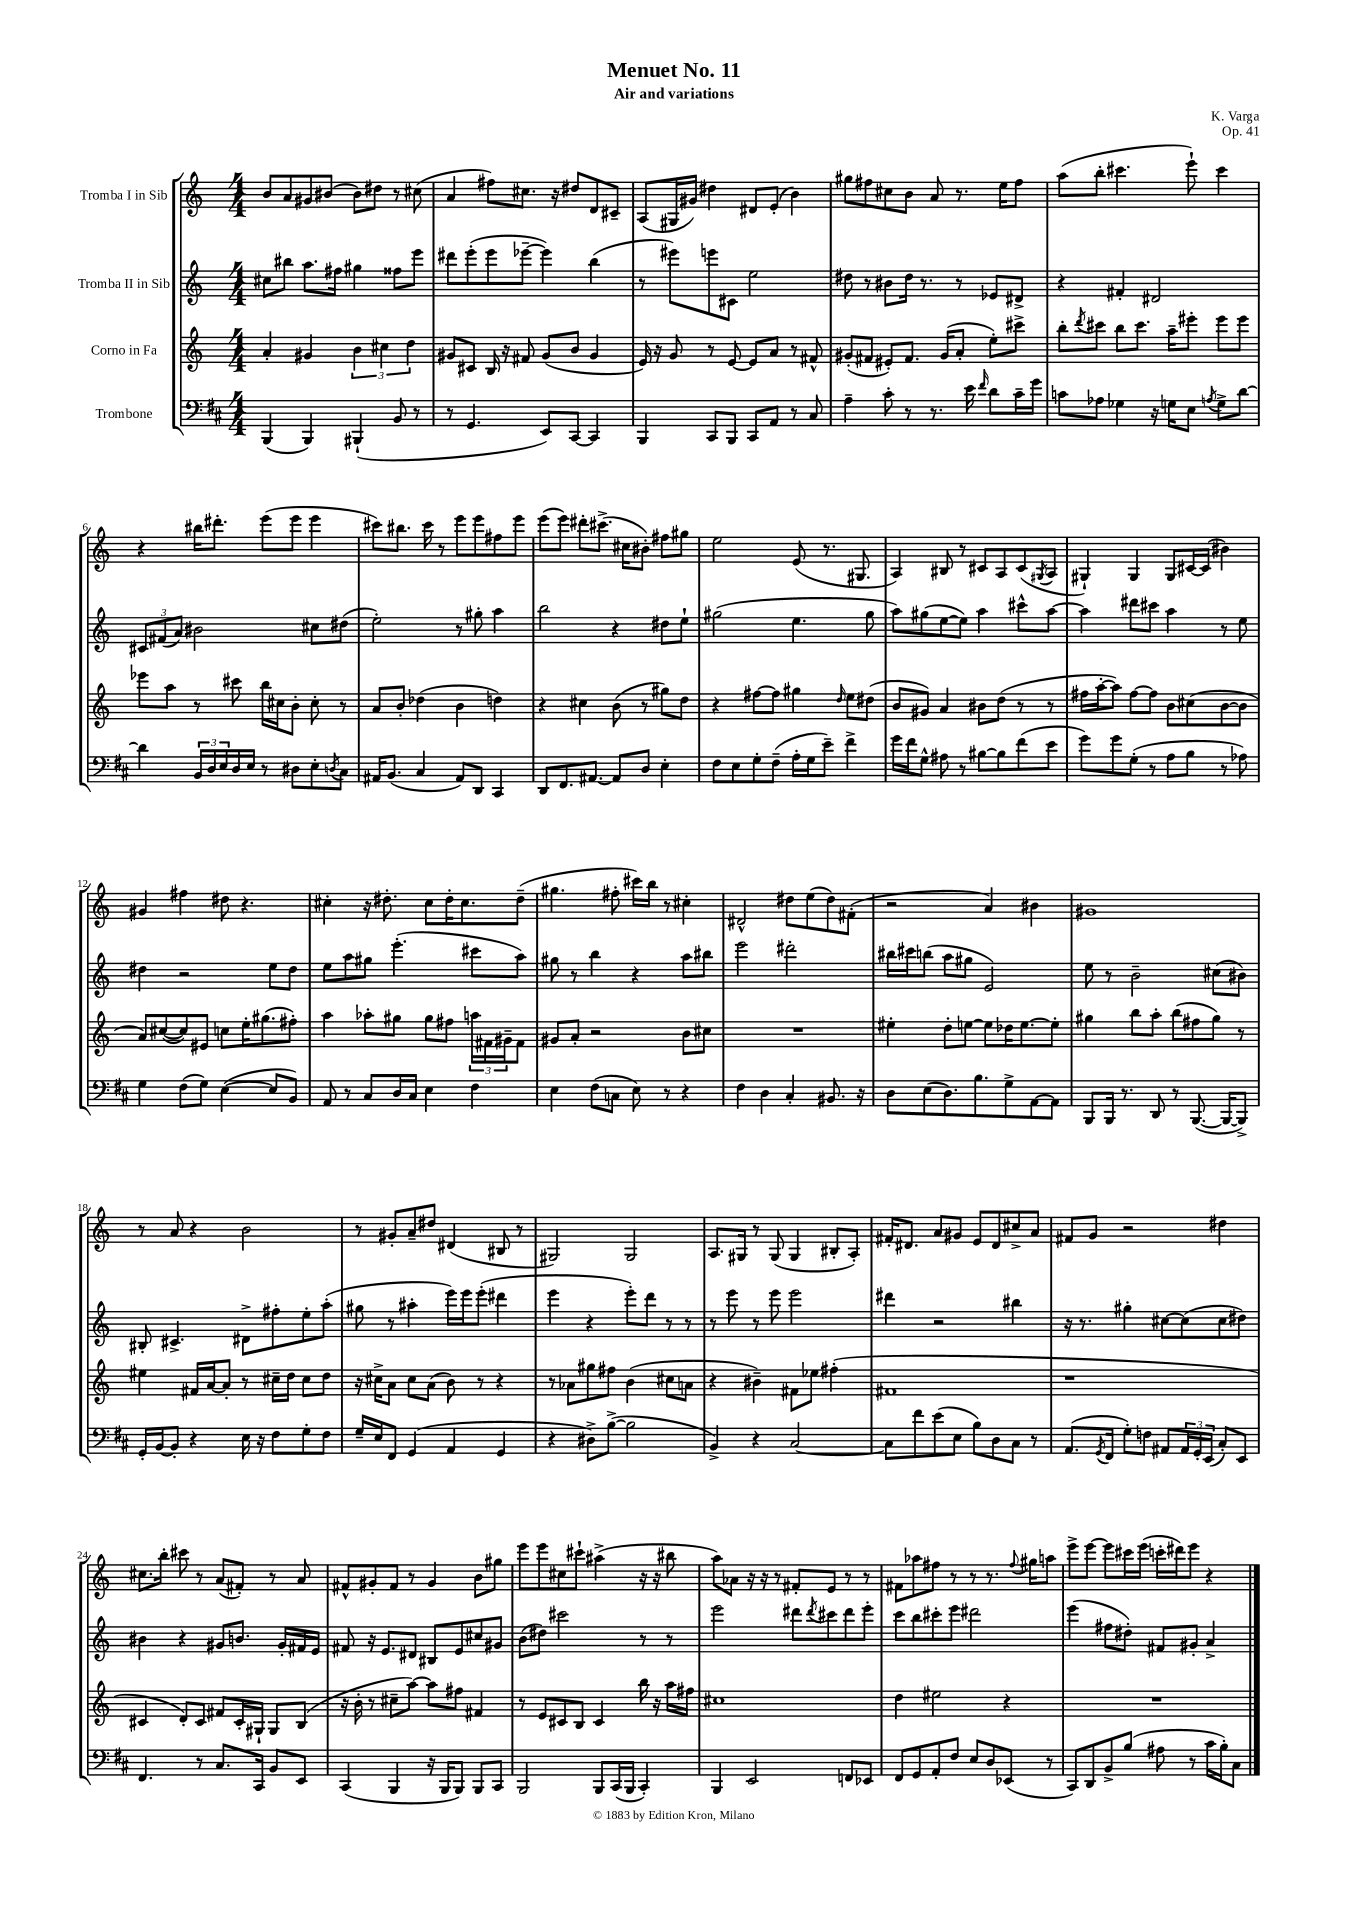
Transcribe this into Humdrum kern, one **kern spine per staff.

**kern	**kern	**kern	**kern
*staff4	*staff3	*staff2	*staff1
*clefF4	*clefG2	*clefG2	*clefG2
*k[f#c#]	*k[]	*k[]	*k[]
*M4/4	*M4/4	*M4/4	*M4/4
(4BBB	4a'	8cc#	8b
.	.	8bb#	8a
4BBB)	4g#	8.aa	8g#
.	.	.	(8b#
.	.	16ff#	.
(4BBB#`	6b	4gg#	8b#)
.	.	.	8dd#
.	6cc#	.	.
8BB	.	8ff##	8r
.	6dd	.	.
8r	.	8eee	(8cc#
=	=	=	=
8r	8g#	8ddd#	4a
4.GG	8c#	(8eee'	.
.	16B	8eee	8ff#)
.	16r	.	.
.	8f#	[8eee-~	8.cc#
8EE)	(8g#	4eee-])	.
.	.	.	16r
[8CC#	8b	.	8dd#
4CC#]	4g#	(4bb	8d
.	.	.	8c#~
=	=	=	=
4BBB	16e)	8r	(8A
.	16r	.	.
.	8g	8eee#)	16G#
.	.	.	16g#)
8CC#	8r	8eee	4dd#
8BBB	[8e	8c#	.
8CC#	8e]	2ee	8d#
8AA	8a	.	(8e'
8r	8r	.	4b)
8C#	8f#^^	.	.
=	=	=	=
4A~	(8g#'	8dd#	8gg#
.	8f#	8r	8ff#
8c#'	8e#')	8b#	8cc#
8r	8.f#	16dd#	8b
.	.	8.r	.
8.r	.	.	8a
.	(16g#	.	.
.	8a'	8r	8.r
16e	.	.	.
16qqf#	.	.	.
8d	8ee')	8e-	.
.	.	.	16ee
16c#~	8ccc#^	8d#^	8ff#
16g	.	.	.
=	=	=	=
8c	8bb'	4r	(8aa
.	8qddd	.	.
8A-	8ccc#	.	8bb'
4G-	8bb	4f#'	4.ccc#
.	8.ccc#	.	.
16r	.	2d#	.
16G	16aa~	.	.
8E	8eee#'	.	8eee`)
8qA	.	.	.
8G^	8eee#	.	4ccc#
[8d	8eee#	.	.
=	=	=	=
4d]	8eee-	12c#	4r
.	.	(12f#	.
.	8aa	.	.
.	.	12a)	.
24BB	8r	2b#	16bb#
24D	.	.	.
.	.	.	8.ddd#'
24E	.	.	.
16D	8ccc#	.	.
16E	.	.	.
8r	16bb	.	(8eee
.	16cc#	.	.
8D#	8b'	.	8eee
8E'	8cc#'	8cc#	4eee
8qD	.	.	.
8C#	8r	(8dd#	.
=	=	=	=
16AA#	8a	2ee')	8ccc#)
(8.BB	.	.	.
.	8b'	.	8.bb#
4C#	(4dd-	.	.
.	.	.	16ccc#
.	.	.	8r
8AA#)	4b	8r	8eee
8DD	.	8gg#'	8eee
4CC#	4dd)	4aa	8ff#
.	.	.	8eee
=	=	=	=
8DD	4r	2bb	(8eee
8.FF#	.	.	8eee)
.	4cc#	.	8ddd#'
[8.AA#	.	.	.
.	.	.	(8.ccc#^
8AA#]	(8b	4r	.
.	.	.	16cc#
8D	8r	.	8b#')
4E'	8gg#)	8dd#	8ff#
.	8dd	8ee`	8gg#
=	=	=	=
8F#	4r	(2gg#	2ee
8E	.	.	.
8G'	[8ff#	.	.
(8F#~	8ff#]	.	.
16A'	4gg#	4.ee	(8e
16G	.	.	.
8e~)	.	.	8.r
.	16qqdd	.	.
4f#^	8ee	.	.
.	.	.	8.G#
.	(8dd#	8gg#	.
=	=	=	=
16g	8b	8aa)	4A)
16f#	.	.	.
8G^^	8g#)	(8gg#	.
8A#	4a	[8ee	8B#
8r	.	8ee])	8r
[8B#	8b#	4aa	8c#
8B#]	(8dd	.	8A
(8f#	8r	8ccc#^^	(8c#
.	.	.	8qG#
8e	8r	[8aa	8A
=	=	=	=
8g)	16ff#	4aa]	4G#`)
.	[16aa'	.	.
8g	8aa])	.	.
(8G'	[8ff#	8ddd#	4G#
8r	8ff#]	8ccc#	.
8A	8b	4aa	8G#
8B	(8cc#	.	[16c#
.	.	.	(16c#]
8r	[8b	8r	4b#)
8A-)	8b]	8ee	.
=	=	=	=
4G	8a)	4dd#	4g#
.	([8cc#	.	.
(8F#	8cc#])	2r	4ff#
8G)	8e#	.	.
([4E	8cc	.	8dd#
.	16ee'	.	4.r
.	(8.gg#	.	.
8E]	.	8ee	.
8BB)	8ff#')	8dd#	.
=	=	=	=
8AA	4aa	8ee	4cc#'
8r	.	8aa	.
8C#	8aa-'	8gg#	16r
.	.	.	8.dd#'
16D	8gg#	(4.eee'	.
16C#	.	.	.
4E	8gg#	.	8cc#
.	8ff#	.	16dd#'
.	.	.	8.cc#
4F#	24aa	8ccc#	.
.	24f#	.	.
.	24g#~	.	.
.	8f#	8aa)	(8dd#~
=	=	=	=
4E	8g#	8gg#	4.gg#
.	8a'	8r	.
(8F#	2r	4bb	.
8C	.	.	8ff#'
8E)	.	4r	16ccc#)
.	.	.	16bb
8r	.	.	8r
4r	8b	8aa	4cc#'
.	8cc#	8bb#	.
=	=	=	=
4F#	1r	2eee	2d#^^
4D	.	.	.
4C#'	.	2ddd#'	8dd#
.	.	.	(8ee
8.BB#	.	.	8dd#)
.	.	.	(8f#'
16r	.	.	.
=	=	=	=
8D	4ee#'	16bb#	2r
.	.	16ccc#	.
(8E	.	(8bb	.
8.D)	8dd'	8aa	.
.	[8ee	8gg#	.
8.B	.	.	.
.	8ee]	2e)	4a)
8G^	16dd-	.	.
.	[8.ee	.	.
[8AA	.	.	4b#
8AA]	8ee']	.	.
=	=	=	=
8BBB	4gg#	8ee	1g#
16BBB	.	8r	.
8.r	.	.	.
.	8bb	2b~	.
8DD	8aa'	.	.
8r	(8bb	.	.
([8.BBB	8ff#	.	.
.	8gg#)	(8cc#	.
16BBB_	.	.	.
8BBB^])	8r	8b#)	.
=	=	=	=
16GG'	4ee#	8B#'	8r
[16BB	.	.	.
8BB']	.	4.c#^	8a
4r	16f#	.	4r
.	[16a	.	.
.	8a']	.	.
16E	8r	8d#^	2b
16r	.	.	.
8F#	16cc#~	8ff#'	.
.	16dd	.	.
8G'	8cc#	8ee'	.
8F#	8dd	(8aa'	.
=	=	=	=
16G~	16r	8gg#	8r
16E	16cc#^	.	.
8FF#	8a	8r	8g#'
(4GG	8cc#	4aa#'	8a~
.	(8a	.	8dd#
4AA	8b)	16eee)	(4d#
.	.	16eee	.
.	8r	(8eee'	.
4GG	4r	4ddd#	8B#
.	.	.	8r
=	=	=	=
4r	8r	4eee	2G#)
.	8a-	.	.
8D#^)	8gg#	4r	.
([8B^	8ff#	.	.
2B]	(4b	8eee')	2G#
.	.	8ddd	.
.	8cc#	8r	.
.	8a	8r	.
=	=	=	=
4BB^)	4r	8r	8.A
.	.	8eee	.
.	.	.	16G#
4r	4b#~)	8r	8r
.	.	8eee	(8G#
[2C#	8f#	2eee	4G#
.	8ee-	.	.
.	(4ff#'	.	8B#'
.	.	.	8A')
=	=	=	=
8C#]	1f#	4ddd#	16f#'
.	.	.	8.d#
8f#	.	.	.
(8e	.	2r	8a
8E	.	.	8g#
8B)	.	.	8e
8D	.	.	8d#
8C#	.	4bb#	8cc#^
8r	.	.	8a
=	=	=	=
(8.AA	1r	16r	8f#
.	.	8.r	.
.	.	.	8g
8qGG	.	.	.
16FF#	.	.	.
8G')	.	4gg#'	2r
8F	.	.	.
8AA#	.	[8cc#	.
24AA#	.	(8cc#]	.
24GG'	.	.	.
(24EE	.	.	.
8C#')	.	8cc#	4dd#
8EE	.	8dd#)	.
=	=	=	=
4.FF#	4c#	4b#	8.cc#
.	.	.	16bb'
.	8d')	4r	8ccc#
8r	8c#	.	8r
8.C#	8f#	8g#	(8a
.	16c#'	8.b	8f#')
16CC#	16G#`	.	.
8BB	8G#	.	8r
.	.	16g#'	.
8EE	(8B	16f#	8a
.	.	16e	.
=	=	=	=
(4CC#	16r	8f#	8f#^^
.	16b'	.	.
.	8r	16r	8g#'
.	.	8.e	.
4BBB	8cc#~	.	8f#
.	[8aa)	8d#	8r
16r	8aa]	8B#	4g#
16BBB	.	.	.
8BBB)	8ff#	8e	.
8BBB	4f#	8cc#	8b
8CC#	.	8g#	8gg#
=	=	=	=
2BBB	8r	(8b	8eee
.	8e	8dd#)	8eee
.	8c#	2ccc#	8cc#
.	8B	.	8ccc#`
8BBB	4c#	.	(4aa#^
(16CC#	.	.	.
16BBB	.	.	.
4CC#')	16bb	8r	16r
.	16r	.	16r
.	16aa	8r	8bb#
.	16ff#	.	.
=	=	=	=
4BBB	1cc#	2eee	8aa)
.	.	.	8a-
2EE	.	.	16r
.	.	.	16r
.	.	.	8r
.	.	8ddd#	8f#'
.	.	8qddd#	.
.	.	8ccc#	8e
8FF	.	8ddd#	8r
8EE-	.	8eee'	8r
=	=	=	=
8FF#	4dd	8ccc	8f#
8GG	.	8bb	8aa-
8AA'	2ee#	8ccc#'	8ff#
8F#	.	8eee	8r
8E	.	2ddd#	8r
8D	.	.	8.r
(8EE-	4r	.	.
.	.	.	8qqff#
.	.	.	16gg#
8r	.	.	8aa
=	=	=	=
8CC#)	1r	(4eee	8eee^
8DD	.	.	[8eee
8BB^	.	8ff#	8eee]
(8B	.	8dd#')	16ccc#
.	.	.	(16eee
8A#	.	8f#	16ccc'
.	.	.	16ddd#)
8r	.	8g#'	8eee
16c#	.	4a^	4r
16B')	.	.	.
8C#	.	.	.
==	==	==	==
*-	*-	*-	*-
